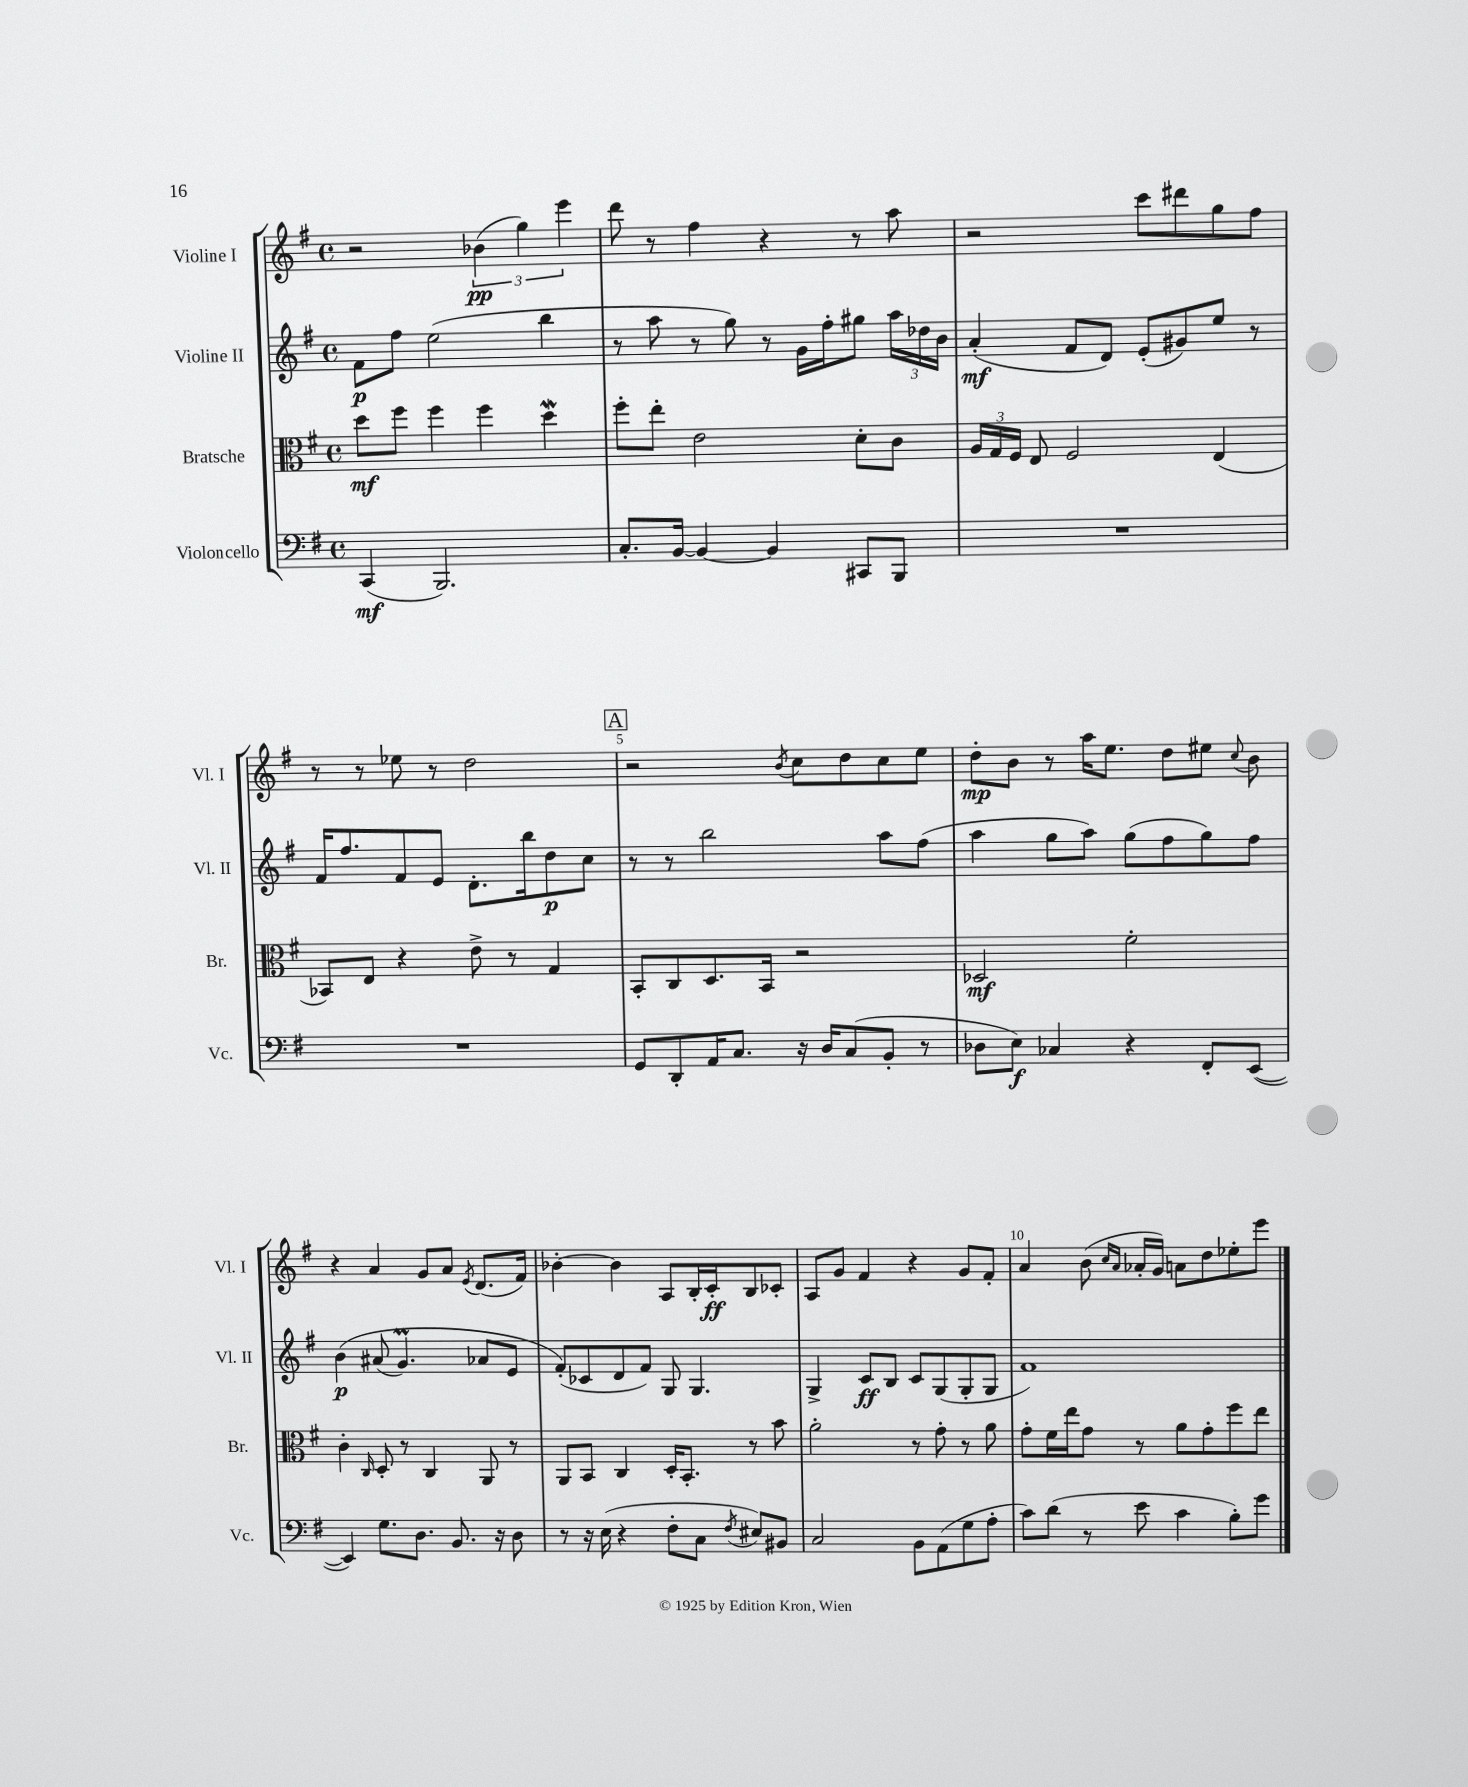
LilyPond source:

<<
\new StaffGroup <<
\new Staff = "s0" \with { instrumentName = "Violine I" shortInstrumentName = "Vl. I" } {
    \clef treble \key g \major \defaultTimeSignature \time 4/4
    \autoBeamOff r2 \tuplet 3/2 { bes'4\pp( g''4) e'''4 } |
    d'''8 r8 fis''4 r4 r8 a''8 |
    r2 c'''8[ dis'''8 g''8 fis''8] |
    r8 r8 ees''8 r8 d''2 |
    \mark \markup { \box "A" } r2 \acciaccatura { b'8 } c''8[ d''8 c''8 e''8] |
    d''8[-.\mp b'8] r8 a''16[ e''8.] d''8[ eis''8] \appoggiatura { c''8 } b'8 |
    r4 a'4 g'8[ a'8] \acciaccatura { e'8 } d'8.[( fis'16]) |
    bes'4~-. bes'4 a8[ b16-. c'16-.\ff b8 ces'8]-. |
    a8[ g'8] fis'4 r4 g'8[ fis'8]-. |
    a'4 b'8( \grace { c''16[ a'16] } aes'16[-. g'16]) a'8[ d''8 ees''8-. e'''8] \bar "|." |
}
\new Staff = "s1" \with { instrumentName = "Violine II" shortInstrumentName = "Vl. II" } {
    \clef treble \key g \major \defaultTimeSignature \time 4/4
    \autoBeamOff fis'8[\p fis''8] e''2( b''4 |
    r8 a''8 r8 g''8) r8 g'16[ fis''16-. gis''8] \tuplet 3/2 { a''16[ des''16 b'16] } |
    a'4-.\mf( fis'8[ d'8]) e'8[-.( gis'8) e''8] r8 |
    fis'16[ fis''8. fis'8 e'8] d'8.[-. b''16 d''8\p c''8] |
    \mark \markup { \box "A" } r8 r8 b''2 a''8[ fis''8]( |
    a''4 g''8[ a''8]) g''8[( fis''8 g''8) fis''8] |
    b'4\p\( ais'8( g'4.\prall) aes'8[ e'8] |
    fis'8[-.(\) ces'8 d'8 fis'8]) g8 g4. |
    g4-> c'8[\ff b8] c'8[ g8( g8-. g8] |
    fis'1) \bar "|." |
}
\new Staff = "s2" \with { instrumentName = "Bratsche" shortInstrumentName = "Br." } {
    \clef alto \key g \major \defaultTimeSignature \time 4/4
    \autoBeamOff d''8[\mf fis''8] fis''4 fis''4 d''4\mordent |
    fis''8[-. e''8]-. e'2 d'8[-. c'8] |
    \tuplet 3/2 { a16[ g16 fis16] } e8 fis2 e4( |
    bes,8[) e8] r4 e'8-> r8 g4 |
    \mark \markup { \box "A" } b,8[-. c8 d8. b,16] r2 |
    des2\mf fis'2-. |
    c'4-. \grace { c16 } d8-. r8 c4 a,8 r8 |
    a,8[ b,8] c4 d16[-. b,8.]-. r8 b'8 |
    a'2-. r8 g'8-. r8 a'8 |
    g'8[-. fis'16 e''16 g'8] r8 a'8[ g'8-. fis''8 e''8] \bar "|." |
}
\new Staff = "s3" \with { instrumentName = "Violoncello" shortInstrumentName = "Vc." } {
    \clef bass \key g \major \defaultTimeSignature \time 4/4
    \autoBeamOff c,4\mf( b,,2.) |
    c8.[-. b,16]~ b,4~ b,4 cis,8[ b,,8] |
    R1 |
    R1 |
    \mark \markup { \box "A" } g,8[ d,8-. a,16 c8.] r16 d16[ c8( b,8]-. r8 |
    des8[ e8]\f) ces4 r4 fis,8[-. e,8]~( |
    e,4) g8.[ d8.] b,8. r16 d8 |
    r8 r16 e16( r4 fis8[-. c8] \acciaccatura { fis8 } eis8[) bis,8] |
    c2 b,8[ a,8( g8 a8]-. |
    c'8[) d'8]( r8 e'8 c'4 b8[-.) g'8] \bar "|." |
}
>>
>>
\layout { \context { \Score \override BarNumber.break-visibility = ##(#f #t #t) barNumberVisibility = #(every-nth-bar-number-visible 5) } }
